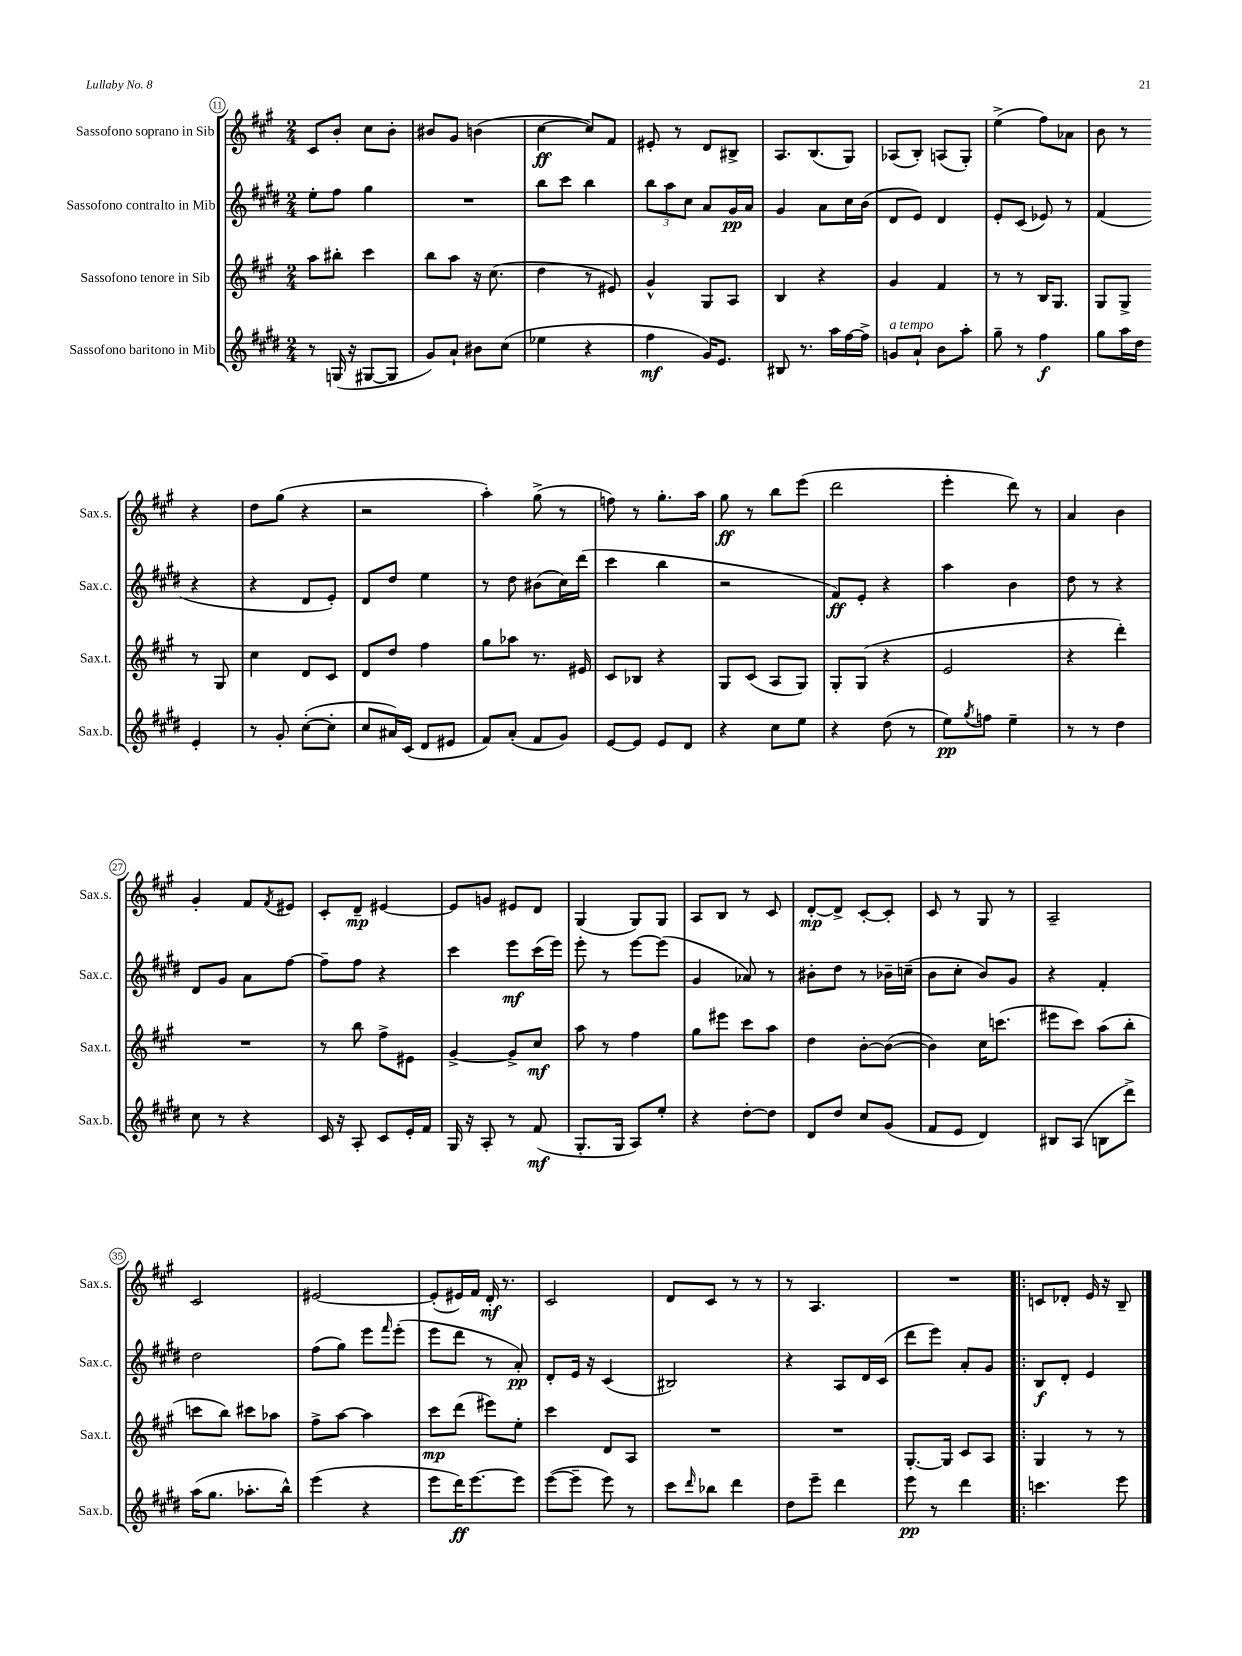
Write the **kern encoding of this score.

**kern	**dynam	**kern	**dynam	**kern	**dynam	**kern	**dynam
*part4	*part4	*part3	*part3	*part2	*part2	*part1	*part1
*staff4	*staff4	*staff3	*staff3	*staff2	*staff2	*staff1	*staff1
*I"Sassofono baritono in Mib	*	*I"Sassofono tenore in Sib	*	*I"Sassofono contralto in Mib	*	*I"Sassofono soprano in Sib	*
*I'Sax.b.	*	*I'Sax.t.	*	*I'Sax.c.	*	*I'Sax.s.	*
*clefG2	*	*clefG2	*	*clefG2	*	*clefG2	*
*k[f#c#g#d#]	*	*k[f#c#g#]	*	*k[f#c#g#d#]	*	*k[f#c#g#]	*
*M2/4	*	*M2/4	*	*M2/4	*	*M2/4	*
=11	=11	=11	=11	=11	=11	=11	=11
8r	.	8aa\L	.	8ee'\L	.	8c#/L	.
(16Gn/	.	8bb#X'\J	.	8ff#\J	.	8b'/J	.
16r	.	.	.	.	.	.	.
[8G#X/L	.	4ccc#\	.	4gg#\	.	8cc#\L	.
8G#/J]	.	.	.	.	.	8b'\J	.
=12	=12	=12	=12	=12	=12	=12	=12
8g#/L)	.	8bb\L	.	2r	.	8b#X/L	.
8a`/J	.	8aa\J	.	.	.	8g#/J	.
8b#X\L	.	16r	.	.	.	(4bn\	.
.	.	(8.cc#\	.	.	.	.	.
(8cc#\J	.	.	.	.	.	.	.
=13	=13	=13	=13	=13	=13	=13	=13
4ee-X\	.	4dd\	.	8bb\L	.	[4cc#\	ff
.	.	.	.	8ccc#\J	.	.	.
4r	.	8r	.	4bb\	.	8cc#/L])	.
.	.	8e#X/)	.	.	.	8f#/J	.
=14	=14	=14	=14	=14	=14	=14	=14
4ff#\	mf	4g#^^/	.	12bb\L	.	8e#X'/	.
.	.	.	.	12aa\	.	.	.
.	.	.	.	.	.	8r	.
.	.	.	.	12cc#\J	.	.	.
16g#/KL)	.	8G#/L	.	8a/L	.	8d/L	.
8.e/J	.	.	.	.	.	.	.
.	.	8A/J	.	16g#/L	pp	8B#X^/J	.
.	.	.	.	16a/JJ	.	.	.
=15	=15	=15	=15	=15	=15	=15	=15
8B#X/	.	4B/	.	4g#/	.	8.A/L	.
8.r	.	.	.	.	.	.	.
.	.	.	.	.	.	(8.B/	.
.	.	4r	.	8a\L	.	.	.
16aa\LL	.	.	.	.	.	.	.
[16ff#\	.	.	.	16cc#\L	.	8G#/J)	.
16ff#^\JJ]	.	.	.	(16b\JJ	.	.	.
=16	=16	=16	=16	=16	=16	=16	=16
!LO:TX:a:i:t=a tempo	!	!	!	!	!	!	!
8gn/L	.	4g#/	.	8d#/L	.	(8A-X/L	.
8a`/J	.	.	.	8e/J)	.	8B'/J)	.
8b\L	.	4f#/	.	4d#/	.	(8An/L	.
8aa'\J	.	.	.	.	.	8G#'/J)	.
=17	=17	=17	=17	=17	=17	=17	=17
8gg#~\	.	8r	.	8e'/L	.	(4ee^\	.
8r	.	8r	.	(8c#/J	.	.	.
4ff#\	f	16B/KL	.	8e-X/)	.	8ff#\L)	.
.	.	8.G#/J	.	.	.	.	.
.	.	.	.	8r	.	8a-X\J	.
=18	=18	=18	=18	=18	=18	=18	=18
8gg#\L	.	8G#/L	.	(4f#/	.	8b\	.
16aa\L	.	8G#^/J	.	.	.	8r	.
16dd#\JJ	.	.	.	.	.	.	.
4e'/	.	8r	.	4r	.	4r	.
.	.	8G#/	.	.	.	.	.
!!LO:LB:g=z
=19	=19	=19	=19	=19	=19	=19	=19
8r	.	4cc#\	.	4r	.	8dd\L	.
8g#'/	.	.	.	.	.	(8gg#\J	.
([8cc#'\L	.	8d/L	.	8d#/L	.	4r	.
8cc#'\J]	.	8c#/J	.	8e'/J)	.	.	.
=20	=20	=20	=20	=20	=20	=20	=20
8cc#/L	.	8d/L	.	8d#/L	.	2r	.
16a#X/L)	.	8dd/J	.	8dd#/J	.	.	.
(16c#/JJ	.	.	.	.	.	.	.
8d#/L	.	4ff#\	.	4ee\	.	.	.
8e#X/J	.	.	.	.	.	.	.
=21	=21	=21	=21	=21	=21	=21	=21
8f#/L)	.	8gg#\L	.	8r	.	4aa'\)	.
(8a'/J	.	8aa-X\J	.	8dd#\	.	.	.
8f#/L	.	8.r	.	(8b#X\L	.	(8gg#^\	.
8g#/J)	.	.	.	16cc#\L)	.	8r	.
.	.	16e#X/	.	(16ddd#\JJ	.	.	.
=22	=22	=22	=22	=22	=22	=22	=22
[8e/L	.	8c#/L	.	4ccc#\	.	8ffn\)	.
8e/J]	.	8B-X/J	.	.	.	8r	.
8e/L	.	4r	.	4bb\	.	8.gg#'\L	.
8d#/J	.	.	.	.	.	.	.
.	.	.	.	.	.	16aa\Jk	.
=23	=23	=23	=23	=23	=23	=23	=23
4r	.	8G#/L	.	2r	.	8gg#\	ff
.	.	(8c#/J	.	.	.	8r	.
8cc#\L	.	8A/L	.	.	.	8bb\L	.
8ee\J	.	8G#/J)	.	.	.	(8eee\J	.
=24	=24	=24	=24	=24	=24	=24	=24
4r	.	8G#'/L	.	8f#/L)	ff	2ddd\	.
.	.	(8G#/J	.	8e'/J	.	.	.
(8dd#\	.	4r	.	4r	.	.	.
8r	.	.	.	.	.	.	.
=25	=25	=25	=25	=25	=25	=25	=25
8ee\L)	pp	2e/	.	4aa\	.	4eee'\	.
8qgg#/	.	.	.	.	.	.	.
8ffn\J	.	.	.	.	.	.	.
4ee~\	.	.	.	4b\	.	8ddd\)	.
.	.	.	.	.	.	8r	.
=26	=26	=26	=26	=26	=26	=26	=26
8r	.	4r	.	8dd#\	.	4a/	.
8r	.	.	.	8r	.	.	.
4dd#\	.	4ddd'\)	.	4r	.	4b\	.
!!LO:LB:g=z
=27	=27	=27	=27	=27	=27	=27	=27
8cc#\	.	2r	.	8d#/L	.	4g#'/	.
8r	.	.	.	8g#/J	.	.	.
4r	.	.	.	8a\L	.	8f#/L	.
.	.	.	.	.	.	8qf#/	.
.	.	.	.	[8ff#\J	.	8e#X/J	.
=28	=28	=28	=28	=28	=28	=28	=28
16c#/	.	8r	.	8ff#~\L]	.	8c#'/L	.
16r	.	.	.	.	.	.	.
8A'/	.	8bb\	.	8ff#\J	.	8d~/J	mp
8c#/L	.	8ff#^\L	.	4r	.	[4e#X/	.
16e'/L	.	8e#X\J	.	.	.	.	.
16f#/JJ	.	.	.	.	.	.	.
=29	=29	=29	=29	=29	=29	=29	=29
16G#/	.	[4g#^/	.	4ccc#\	.	8e#/L]	.
16r	.	.	.	.	.	.	.
8A'/	.	.	.	.	.	8gn/J	.
8r	.	8g#^/L]	.	8eee\L	mf	8e#X/L	.
(8f#/	mf	8cc#/J	mf	(16ccc#\L	.	8d/J	.
.	.	.	.	16eee\JJ)	.	.	.
=30	=30	=30	=30	=30	=30	=30	=30
8.G#'/L	.	8aa\	.	8eee'\	.	(4G#/	.
.	.	8r	.	8r	.	.	.
16G#/Jk	.	.	.	.	.	.	.
8A/L)	.	4ff#\	.	[8eee\L	.	8G#/L)	.
8ee'/J	.	.	.	(8eee\J]	.	8G#/J	.
=31	=31	=31	=31	=31	=31	=31	=31
4r	.	8gg#\L	.	4g#/	.	8A/L	.
.	.	8eee#X\J	.	.	.	8B/J	.
[8dd#'\L	.	8ccc#\L	.	8a-X/)	.	8r	.
8dd#\J]	.	8aa\J	.	8r	.	8c#/	.
=32	=32	=32	=32	=32	=32	=32	=32
8d#/L	.	4dd\	.	8b#X'\L	.	[8d'/L	mp
8dd#/J	.	.	.	8dd#\J	.	8d^/J]	.
8cc#/L	.	[8b'\L	.	8r	.	[8c#'/L	.
(8g#/J	.	(8b\J_	.	16b-X~\LL	.	8c#'/J]	.
.	.	.	.	(16ccn~\JJ	.	.	.
=33	=33	=33	=33	=33	=33	=33	=33
8f#/L	.	4b\])	.	8b\L	.	8c#/	.
8e/J	.	.	.	8cc#'\J	.	8r	.
4d#/)	.	16cc#\KL	.	8b/L)	.	8G#/	.
.	.	(8.cccn\J	.	.	.	.	.
.	.	.	.	8g#/J	.	8r	.
=34	=34	=34	=34	=34	=34	=34	=34
8B#X/L	.	8eee#X\L	.	4r	.	2A~/	.
(8A/J	.	8ccc#\J)	.	.	.	.	.
8Bn\L	.	(8aa\L	.	4f#'/	.	.	.
8ddd#^\J)	.	8bb'\J	.	.	.	.	.
!!LO:LB:g=z
=35	=35	=35	=35	=35	=35	=35	=35
(16aa\KL	.	8cccn\L	.	2dd#\	.	2c#/	.
8.gg#\J	.	.	.	.	.	.	.
.	.	8bb\J)	.	.	.	.	.
8.aa-X'\L	.	8ccc#X\L	.	.	.	.	.
.	.	8aa-X\J	.	.	.	.	.
16bb^^\Jk)	.	.	.	.	.	.	.
=36	=36	=36	=36	=36	=36	=36	=36
(4eee\	.	8ff#^\L	.	(8ff#\L	.	[2e#X/	.
.	.	[8aa\J	.	8gg#\J)	.	.	.
4r	.	4aa\]	.	8eee\L	.	.	.
.	.	.	.	16qqfff#/	.	.	.
.	.	.	.	(8eee'\J	.	.	.
=37	=37	=37	=37	=37	=37	=37	=37
8eee\L	.	8ccc#\L	mp	8eee\L	.	(8e#'/L]	.
16ddd#\K)	ff	(8ddd\J	.	8ddd#\J	.	16e#X/L)	.
[8.eee\	.	.	.	.	.	16f#/JJ	.
.	.	8eee#X\L)	.	8r	.	16d'/	mf
.	.	.	.	.	.	8.r	.
8eee\J]	.	8ee'\J	.	8a'/)	pp	.	.
=38	=38	=38	=38	=38	=38	=38	=38
([8eee\L	.	4ccc#\	.	8d#'/L	.	2c#/	.
8eee~\J]	.	.	.	16e/Jk	.	.	.
.	.	.	.	16r	.	.	.
8eee\)	.	8d/L	.	(4c#/	.	.	.
8r	.	8A/J	.	.	.	.	.
=39	=39	=39	=39	=39	=39	=39	=39
8ccc#\L	.	2r	.	2B#X/)	.	8d/L	.
16qqddd#/	.	.	.	.	.	.	.
8bb-X\J	.	.	.	.	.	8c#/J	.
4ddd#\	.	.	.	.	.	8r	.
.	.	.	.	.	.	8r	.
=40	=40	=40	=40	=40	=40	=40	=40
8dd#\L	.	2r	.	4r	.	8r	.
8eee~\J	.	.	.	.	.	4.A/	.
4ddd#\	.	.	.	8A/L	.	.	.
.	.	.	.	16d#/L	.	.	.
.	.	.	.	(16c#/JJ	.	.	.
=41	=41	=41	=41	=41	=41	=41	=41
8eee\	pp	[8.G#'/L	.	8ddd#\L	.	2r	.
8r	.	.	.	8eee\J)	.	.	.
.	.	16G#/Jk]	.	.	.	.	.
4ddd#\	.	8c#/L	.	8a'/L	.	.	.
.	.	8A/J	.	8g#/J	.	.	.
=42!|:	=42!|:	=42!|:	=42!|:	=42!|:	=42!|:	=42!|:	=42!|:
4.cccn\	.	4G#/	.	8B/L	f	8cn/L	.
.	.	.	.	8d#'/J	.	8d-X'/J	.
.	.	8r	.	4e/	.	16e/	.
.	.	.	.	.	.	16r	.
8eee\	.	8r	.	.	.	8B~/	.
==	==	==	==	==	==	==	==
*-	*-	*-	*-	*-	*-	*-	*-
